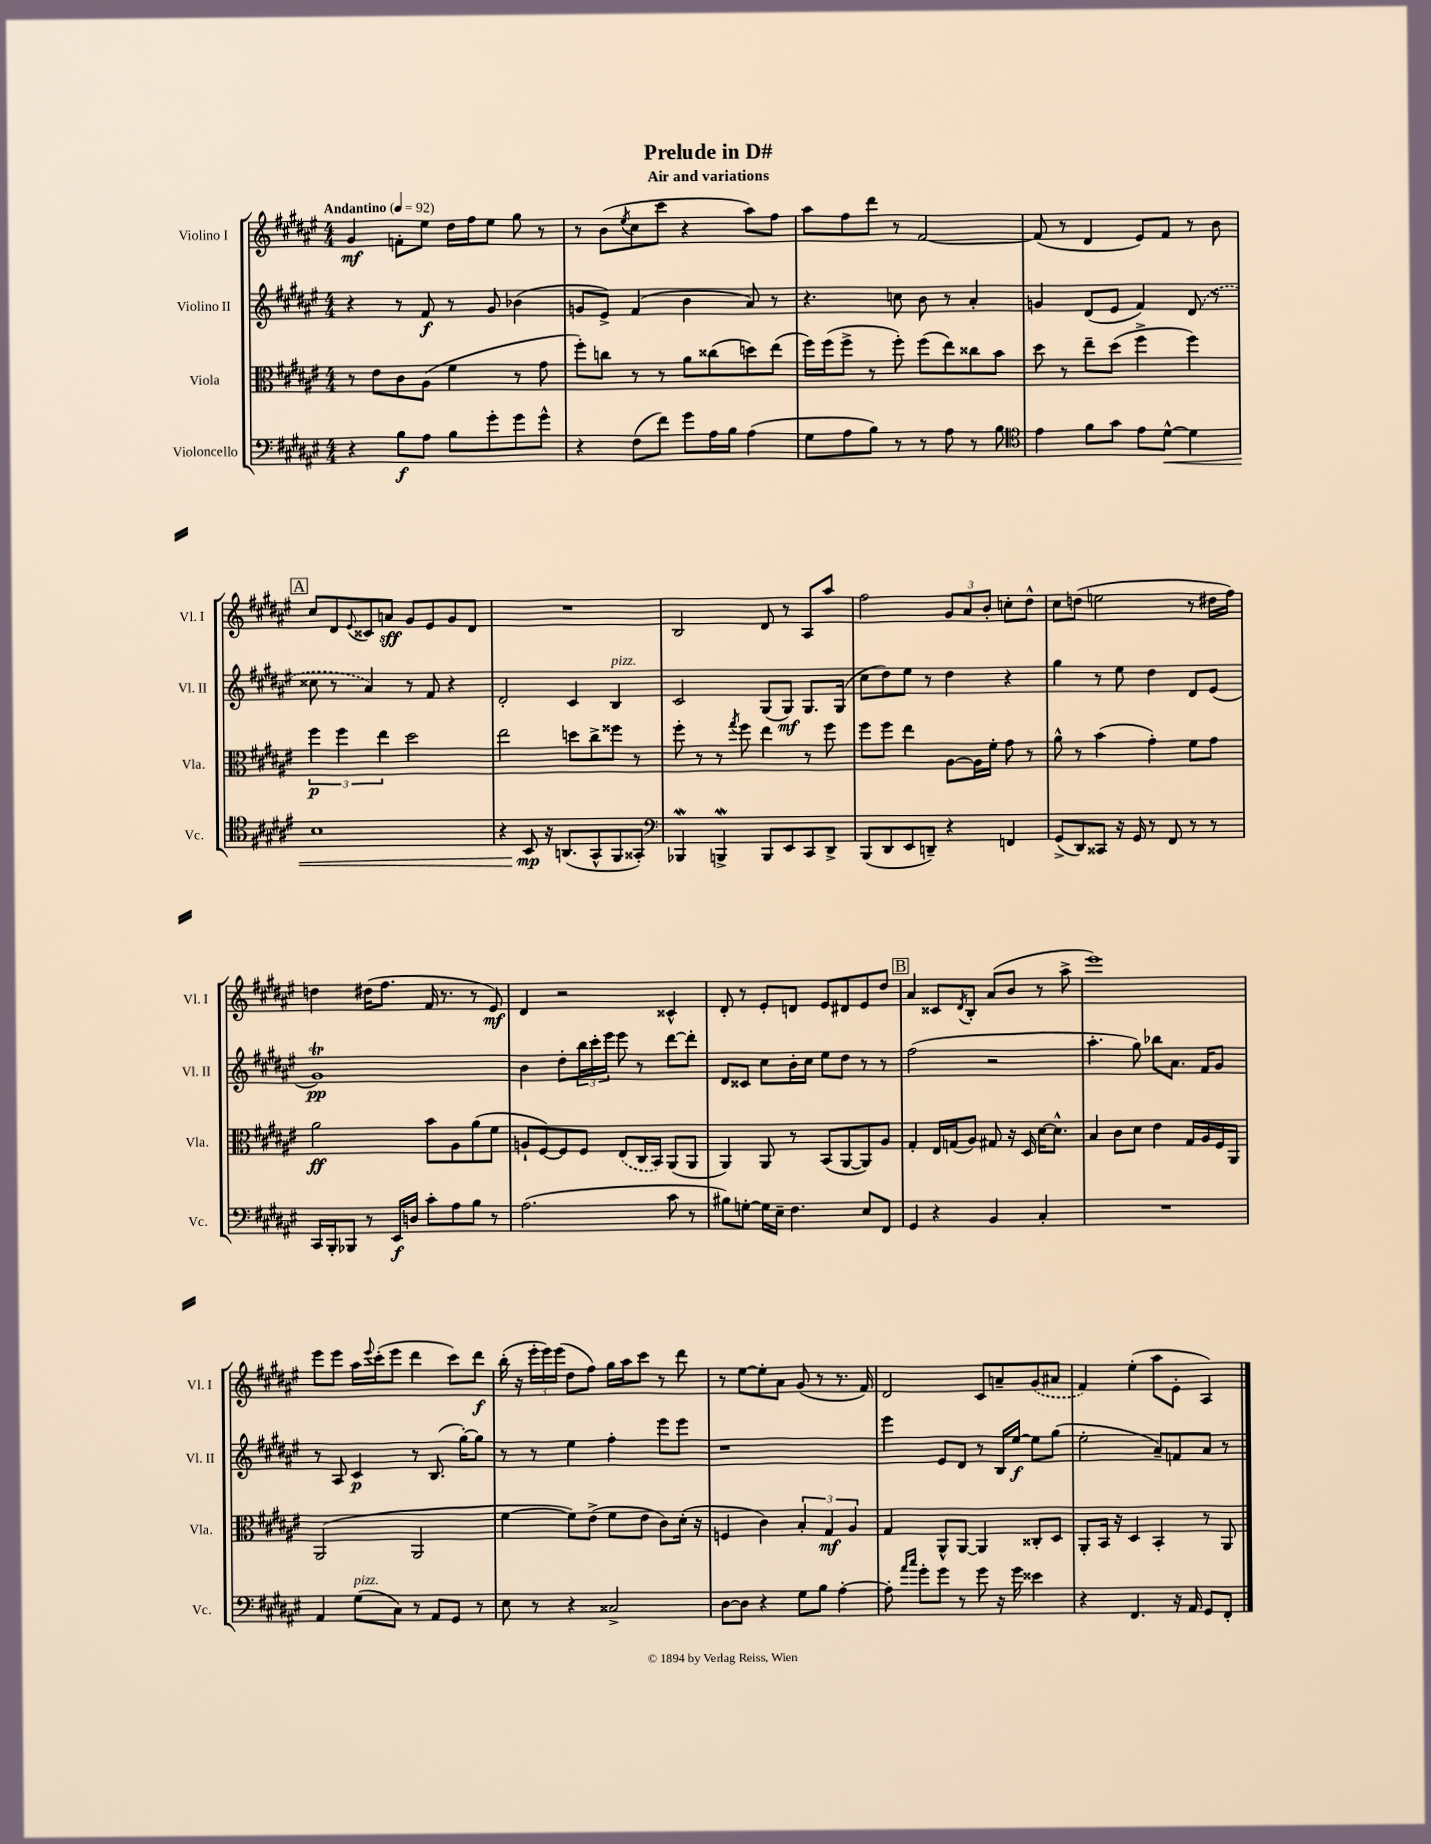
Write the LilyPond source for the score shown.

\header { title = "Prelude in D#" subtitle = "Air and variations" }
<<
\new StaffGroup <<
\new Staff = "s0" \with { instrumentName = "Violino I" shortInstrumentName = "Vl. I" } {
    \clef treble \key fis \major \numericTimeSignature \time 4/4 \tempo "Andantino" 4 = 92
    gis'4\mf f'8-. eis''8 dis''16 fis''16 eis''8 gis''8 r8 |
    r8 b'8( \acciaccatura { eis''8 } cis''8 cis'''8 r4 ais''8) fis''8 |
    ais''8 fis''8 dis'''8 r8 fis'2~ |
    fis'8( r8 dis'4 eis'8) fis'8 r8 b'8 |
    \mark \markup { \box "A" } cis''8 dis'8 \appoggiatura { eis'8 } cisis'8 a'8\sff gis'8 eis'8 gis'8 dis'8 |
    R1 |
    b2 dis'8 r8 ais8 ais''8 |
    fis''2 \tuplet 3/2 { gis'8 ais'8 b'8-. } c''8-. dis''8-^ |
    cis''8 d''8( e''2 r8 dis''16 fis''16) |
    d''4 dis''16( fis''8. fis'16 r8. r8 eis'8\mf) |
    dis'4 r2 cisis'4-^ |
    dis'8-. r8 eis'8-. d'8 eis'8 dis'8 eis'8 dis''8 |
    \mark \markup { \box "B" } ais'4 cisis'8 \acciaccatura { dis'8 } b8-. ais'8( b'8 r8 ais''8-> |
    eis'''1) |
    eis'''8 eis'''8 ais''16 \appoggiatura { eis'''8 } cis'''16-.( eis'''8 dis'''4 cis'''8) dis'''8\f |
    b''16-.( r16 \tuplet 3/2 { eis'''16-. eis'''16) eis'''16( } dis''8 fis''8) gis''16 ais''16 cis'''8 r8 dis'''8 |
    r8 eis''8~ eis''8-. ais'8 gis'8( r8 r8. fis'16) |
    dis'2 cis'8 a'8-- \once \slurDashed gis'8( ais'8 |
    fis'4) eis''4-.( ais''8 eis'8-. ais4) \bar "|." |
}
\new Staff = "s1" \with { instrumentName = "Violino II" shortInstrumentName = "Vl. II" } {
    \clef treble \key fis \major \numericTimeSignature \time 4/4
    r4 r8 fis'8\f r8 gis'8 bes'4( |
    g'8 eis'8->) fis'4( b'4 ais'8) r8 |
    r4. c''8 b'8 r8 ais'4-. |
    g'4 dis'8( eis'8 fis'4) \once \slurDashed dis'8( r8 |
    \mark \markup { \box "A" } cisis''8 r8 ais'4) r8 fis'8 r4 |
    dis'2-. cis'4 b4^\markup { \italic "pizz." } |
    cis'2 gis8( gis8\mf) gis8. gis16( |
    cis''8 dis''8) eis''8 r8 dis''4 r4 |
    gis''4 r8 eis''8 dis''4 dis'8 eis'8( |
    gis'1\trill\pp) |
    b'4 dis''8-. \tuplet 3/2 { b''16 cis'''16-. eis'''16 } eis'''8 r8 dis'''8~ dis'''8-. |
    dis'8 cisis'8 cis''8 b'16-. cis''16 eis''8 dis''8 r8 r8 |
    \mark \markup { \box "B" } fis''2( r2 |
    ais''4.-. gis''8) bes''8 ais'8. fis'16 gis'8 |
    r8 ais8 cis'4\p r8 b8.( gis''16~-.) gis''8 |
    r8 r8 eis''4 fis''4-. eis'''8 eis'''8 |
    r1 |
    eis'''4 eis'8 dis'8 r8 b16 eis''16~\f eis''8 gis''8( |
    eis''2-. ais'8--) f'8 ais'8 r8 \bar "|." |
}
\new Staff = "s2" \with { instrumentName = "Viola" shortInstrumentName = "Vla." } {
    \clef alto \key fis \major \numericTimeSignature \time 4/4
    r8 eis'8 cis'8 ais8( fis'4 r8 gis'8 |
    fis''8-.) c''8 r8 r8 ais'8 cisis''8( d''8) eis''8( |
    fis''16) fis''16( fis''8-> r8 fis''8-.) fis''8( eis''8) cisis''8 b'8 |
    dis''8 r8 eis''8-- dis''8( fis''4-> fis''4) |
    \mark \markup { \box "A" } \tuplet 3/2 { fis''4\p fis''4 eis''4 } dis''2 |
    eis''2 d''8 cis''8-> fisis''8 r8 |
    fis''8-. r8 r8 \acciaccatura { gis''8 } fis''8 eis''4 r8 fis''8 |
    fis''8 fis''8 eis''4 ais8~ ais16 fis'16-. gis'8 r8 |
    ais'8-^ r8 b'4( gis'4-.) fis'8 gis'8 |
    ais'2\ff b'8 ais8 ais'8( fis'8 |
    a8-! fis8~) fis8 fis8 \once \slurDashed eis8( cis16 b,16) ais,8( ais,8 |
    ais,4) ais,8 r8 b,8( ais,8~ ais,8) ais8 |
    \mark \markup { \box "B" } gis4-. eis16 g16( ais8) gis8 r16 dis16 dis'16~ dis'8.-^ |
    b4 cis'8 dis'8 eis'4 gis16 ais16 fis16 ais,16 |
    ais,2( ais,2 |
    fis'4~ fis'8) eis'8->( fis'8 eis'8 cis'8) dis'16-.( r16 |
    f4 cis'4) \tuplet 3/2 { b4-. gis4\mf ais4 } |
    gis4 ais,8-^ ais,8~ ais,4 cisis8-. dis8 |
    ais,8-. b,16 r16 dis4 b,4-. r8 ais,8 \bar "|." |
}
\new Staff = "s3" \with { instrumentName = "Violoncello" shortInstrumentName = "Vc." } {
    \clef bass \key fis \major \numericTimeSignature \time 4/4
    r4 b8\f ais8 b8 gis'8-. gis'8 gis'8-^ |
    r4 fis8( fis'8) gis'8 ais16 b16 ais4( |
    gis8 ais8 b8) r8 r8 ais8 r8 b8 |
    \clef tenor eis'4 fis'8 gis'8 eis'8 dis'8~-^\< dis'4 |
    \mark \markup { \box "A" } b1 |
    r4 b,8\mp\! r16 a,8.( gis,8-^ fis,8 gisis,8-.) |
    \clef bass bes,,4\mordent b,,4->\mordent b,,8 eis,8 cis,8 dis,8-> |
    b,,8( dis,8 eis,8 d,8--) r4 f,4 |
    gis,8->( dis,8) cisis,8 r16 gis,16 r8 fis,8 r8 r8 |
    cis,16 b,,16-. bes,,8 r8 eis,16\f d16 cis'8-. ais8 b8 r8 |
    ais2.( cis'8 r8 |
    bis8) g8~-. g16 eis16-- fis4. eis8 fis,8 |
    \mark \markup { \box "B" } gis,4 r4 b,4 cis4-. |
    R1 |
    ais,4 gis8^\markup { \italic "pizz." }( cis8) r8 ais,8 gis,8 r8 |
    eis8 r8 r4 cisis2-> |
    dis8~ dis8 r4 gis8 b8 ais4~-. |
    ais8-. \grace { ais'16 cis''16 } gis'8-. gis'8 r8 gis'8 r16 gis'16 eisis'4 |
    r4 fis,4. r16 ais,16 gis,8 fis,8-. \bar "|." |
}
>>
>>
\layout { \context { \Score \remove "Bar_number_engraver" } }
